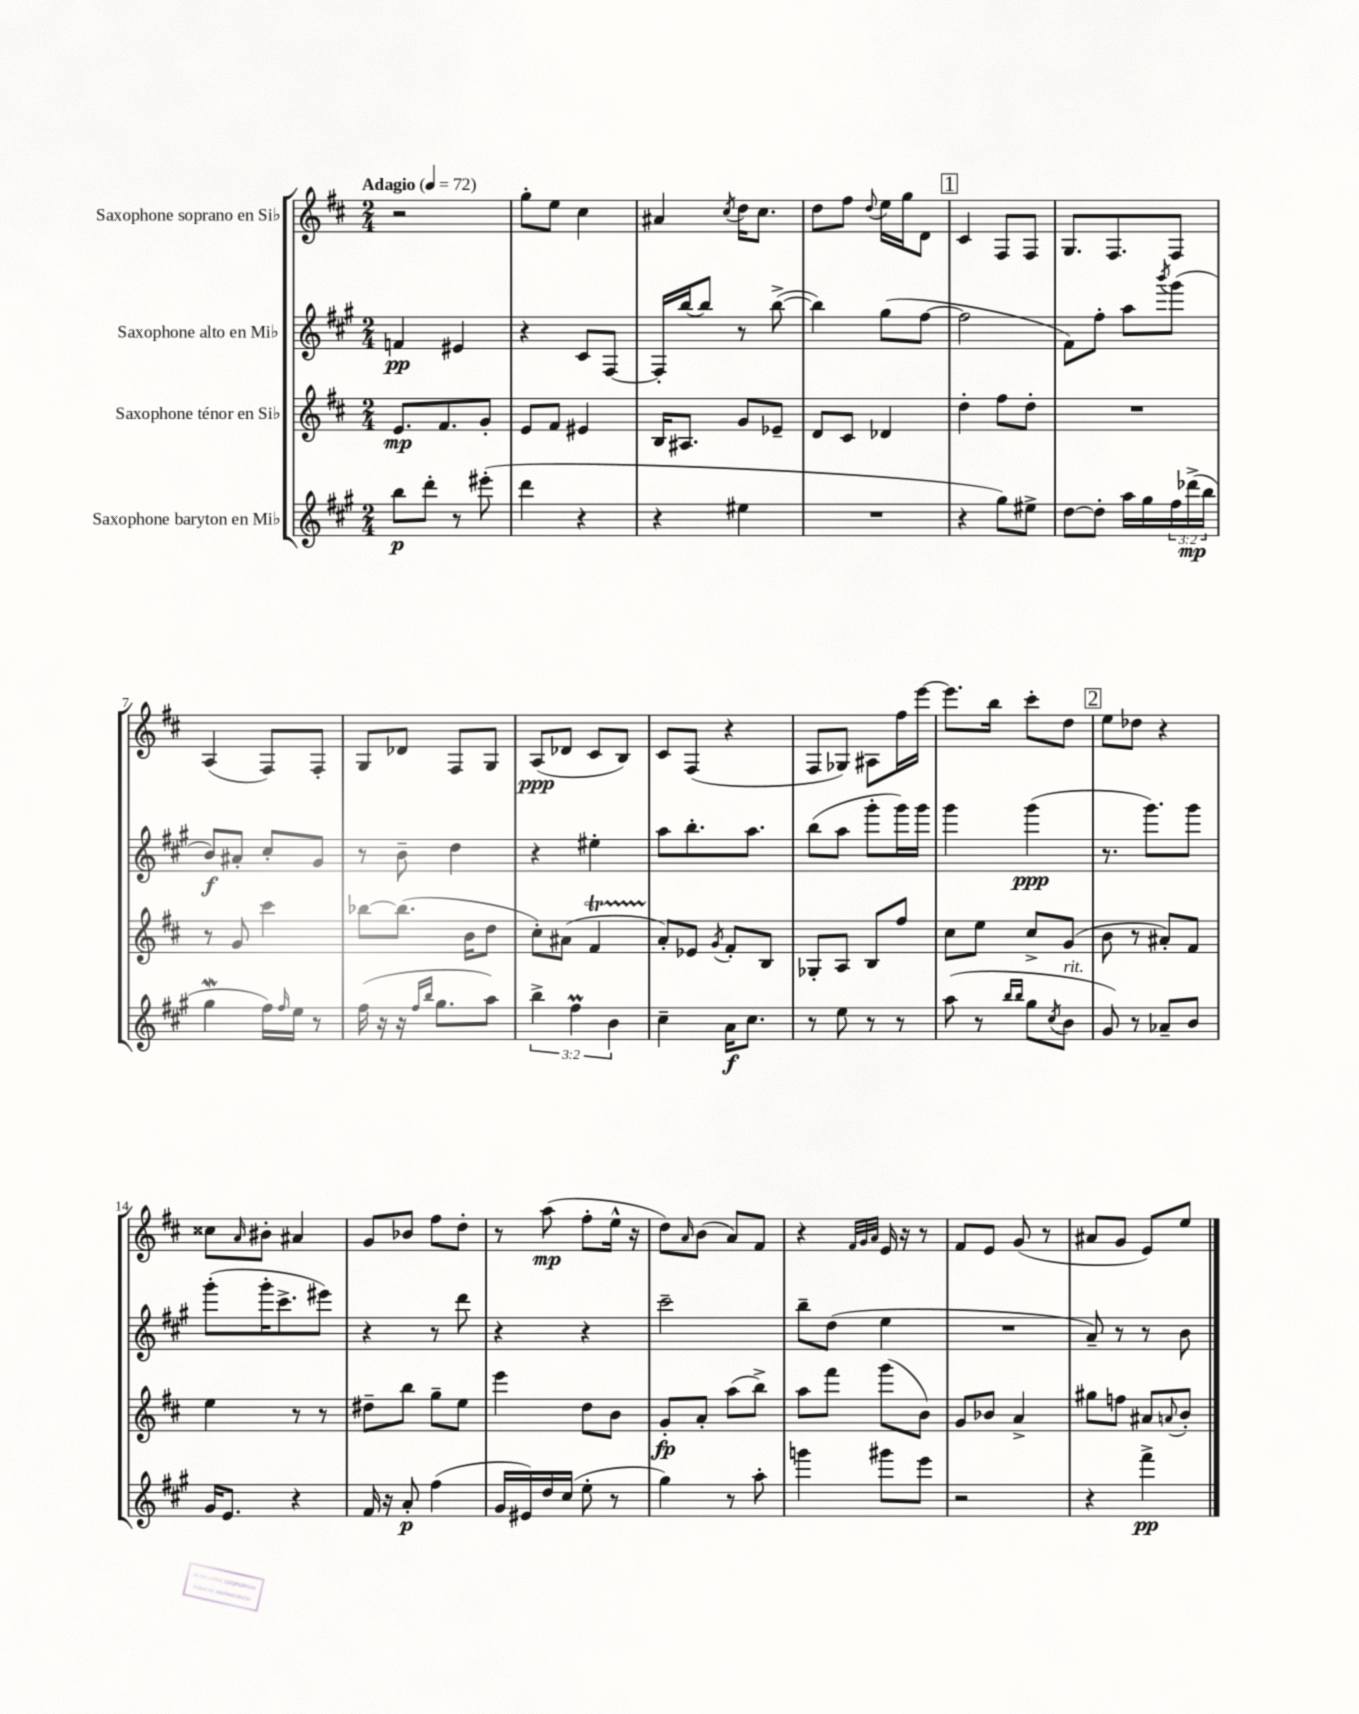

**kern	**kern	**kern	**kern
*staff4	*staff3	*staff2	*staff1
*clefG2	*clefG2	*clefG2	*clefG2
*k[f#c#g#]	*k[f#c#]	*k[f#c#g#]	*k[f#c#]
*M2/4	*M2/4	*M2/4	*M2/4
*MM72	*MM72	*MM72	*MM72
8bb	8.e	4f	2r
8ddd'	.	.	.
.	8.f#	.	.
8r	.	4e#	.
(8eee#'	8g'	.	.
=	=	=	=
4ddd	8e	4r	8gg'
.	8f#	.	8ee
4r	4e#	8c#	4cc#
.	.	[8F#	.
=	=	=	=
4r	16B	16F#']	4a#
.	8.A#	[16bb	.
.	.	8bb]	.
.	.	.	8qcc#
4ee#	8g	8r	16dd
.	.	.	8.cc#
.	8e-~	([8bb^	.
=	=	=	=
2r	8d	4bb])	8dd
.	8c#	.	8ff#
.	.	.	8qqdd
.	4d-	(8gg#	16ee
.	.	.	16gg
.	.	[8ff#	8d
=	=	=	=
4r	4dd'	2ff#]	4c#
8gg#)	8ff#	.	8F#
8ee#^	8dd'	.	8F#
=	=	=	=
[8dd	2r	8f#)	8.G
8dd']	.	8ff#'	.
.	.	.	8.F#
16aa	.	8aa	.
16gg#	.	.	.
.	.	8qbbb	.
24ff#	.	(8ggg#	8F#
(24ddd-^	.	.	.
24bb	.	.	.
=	=	=	=
4gg#	8r	8b)	(4A
.	8g	8a#'	.
16ff#)	4ccc#	8cc#'	8F#)
16qqff#	.	.	.
16ee	.	.	.
8r	.	8g#	8F#'
=	=	=	=
(16ff#	[8bb-	8r	8G
16r	.	.	.
16r	(8.bb-]	8b~	8d-
16qqff#	.	.	.
16qqbb	.	.	.
8.gg#	.	.	.
.	.	4dd	8F#
.	16b	.	.
8aa)	8dd	.	8G
=	=	=	=
6bb^	8cc#')	4r	(8A
.	(8a#	.	8d-
6ff#	.	.	.
.	4f#	4ee#'	8c#
6b	.	.	.
.	.	.	8B)
=	=	=	=
4cc#~	8a')	8aa	8c#
.	8e-	8.bb'	(8F#
.	8qg	.	.
16a	8f#'	.	4r
8.cc#	.	8.aa	.
.	8B	.	.
=	=	=	=
8r	8G-'	(8bb	8F#
8ee	8A	8aa	8G-)
8r	8B	8ggg#'	8A#
8r	8ff#	16ggg#)	16ff#
.	.	16ggg#	[16eee
=	=	=	=
(8aa	8cc#	4ggg#	8.eee]
8r	8ee	.	.
.	.	.	16bb
16qqbb	.	.	.
16qqbb	.	.	.
8gg#	8cc#^	(4ggg#	8ccc#'
8qcc#	.	.	.
8b	(8g	.	8dd
=	=	=	=
8g#)	8b	8.r	8ee
8r	8r	.	8dd-
.	.	8.ggg#)	.
8a-~	8a#')	.	4r
8b	8f#	8ggg#	.
=	=	=	=
16g#	4ee	(8ggg#'	8cc##
8.e	.	.	.
.	.	.	16qqa
.	.	16ggg#'	8b#'
.	.	8.ccc#^	.
4r	8r	.	4a#
.	8r	8eee#)	.
=	=	=	=
16f#	8dd#~	4r	8g
16r	.	.	.
8a'	8bb	.	8b-
(4ff#	8gg~	8r	8ff#
.	8ee	8ddd	8dd'
=	=	=	=
16g#	4eee	4r	8r
16e#)	.	.	.
16dd	.	.	(8aa
(16cc#	.	.	.
8ee'	8dd	4r	8ff#'
8r	8b	.	16ee^^
.	.	.	16r
=	=	=	=
4gg#)	8g'	2ccc#~	8dd)
.	.	.	16qqa
.	8a'	.	(8b
8r	(8aa	.	8a)
8aa'	8bb^)	.	8f#
=	=	=	=
4ggg	8aa	8bb~	4r
.	8fff#	(8dd	.
.	.	.	32qqf#
.	.	.	32qqg
.	.	.	32qqa
8ggg#	(8ggg	4ee	16e
.	.	.	16r
8eee	8b)	.	8r
=	=	=	=
2r	8g	2r	8f#
.	8b-	.	8e
.	4a^	.	(8g
.	.	.	8r
=	=	=	=
4r	8gg#	8a~)	8a#
.	8ff	8r	8g
4fff#^	8a#	8r	8e)
.	8qqa	.	.
.	8b'	8b	8ee
==	==	==	==
*-	*-	*-	*-
